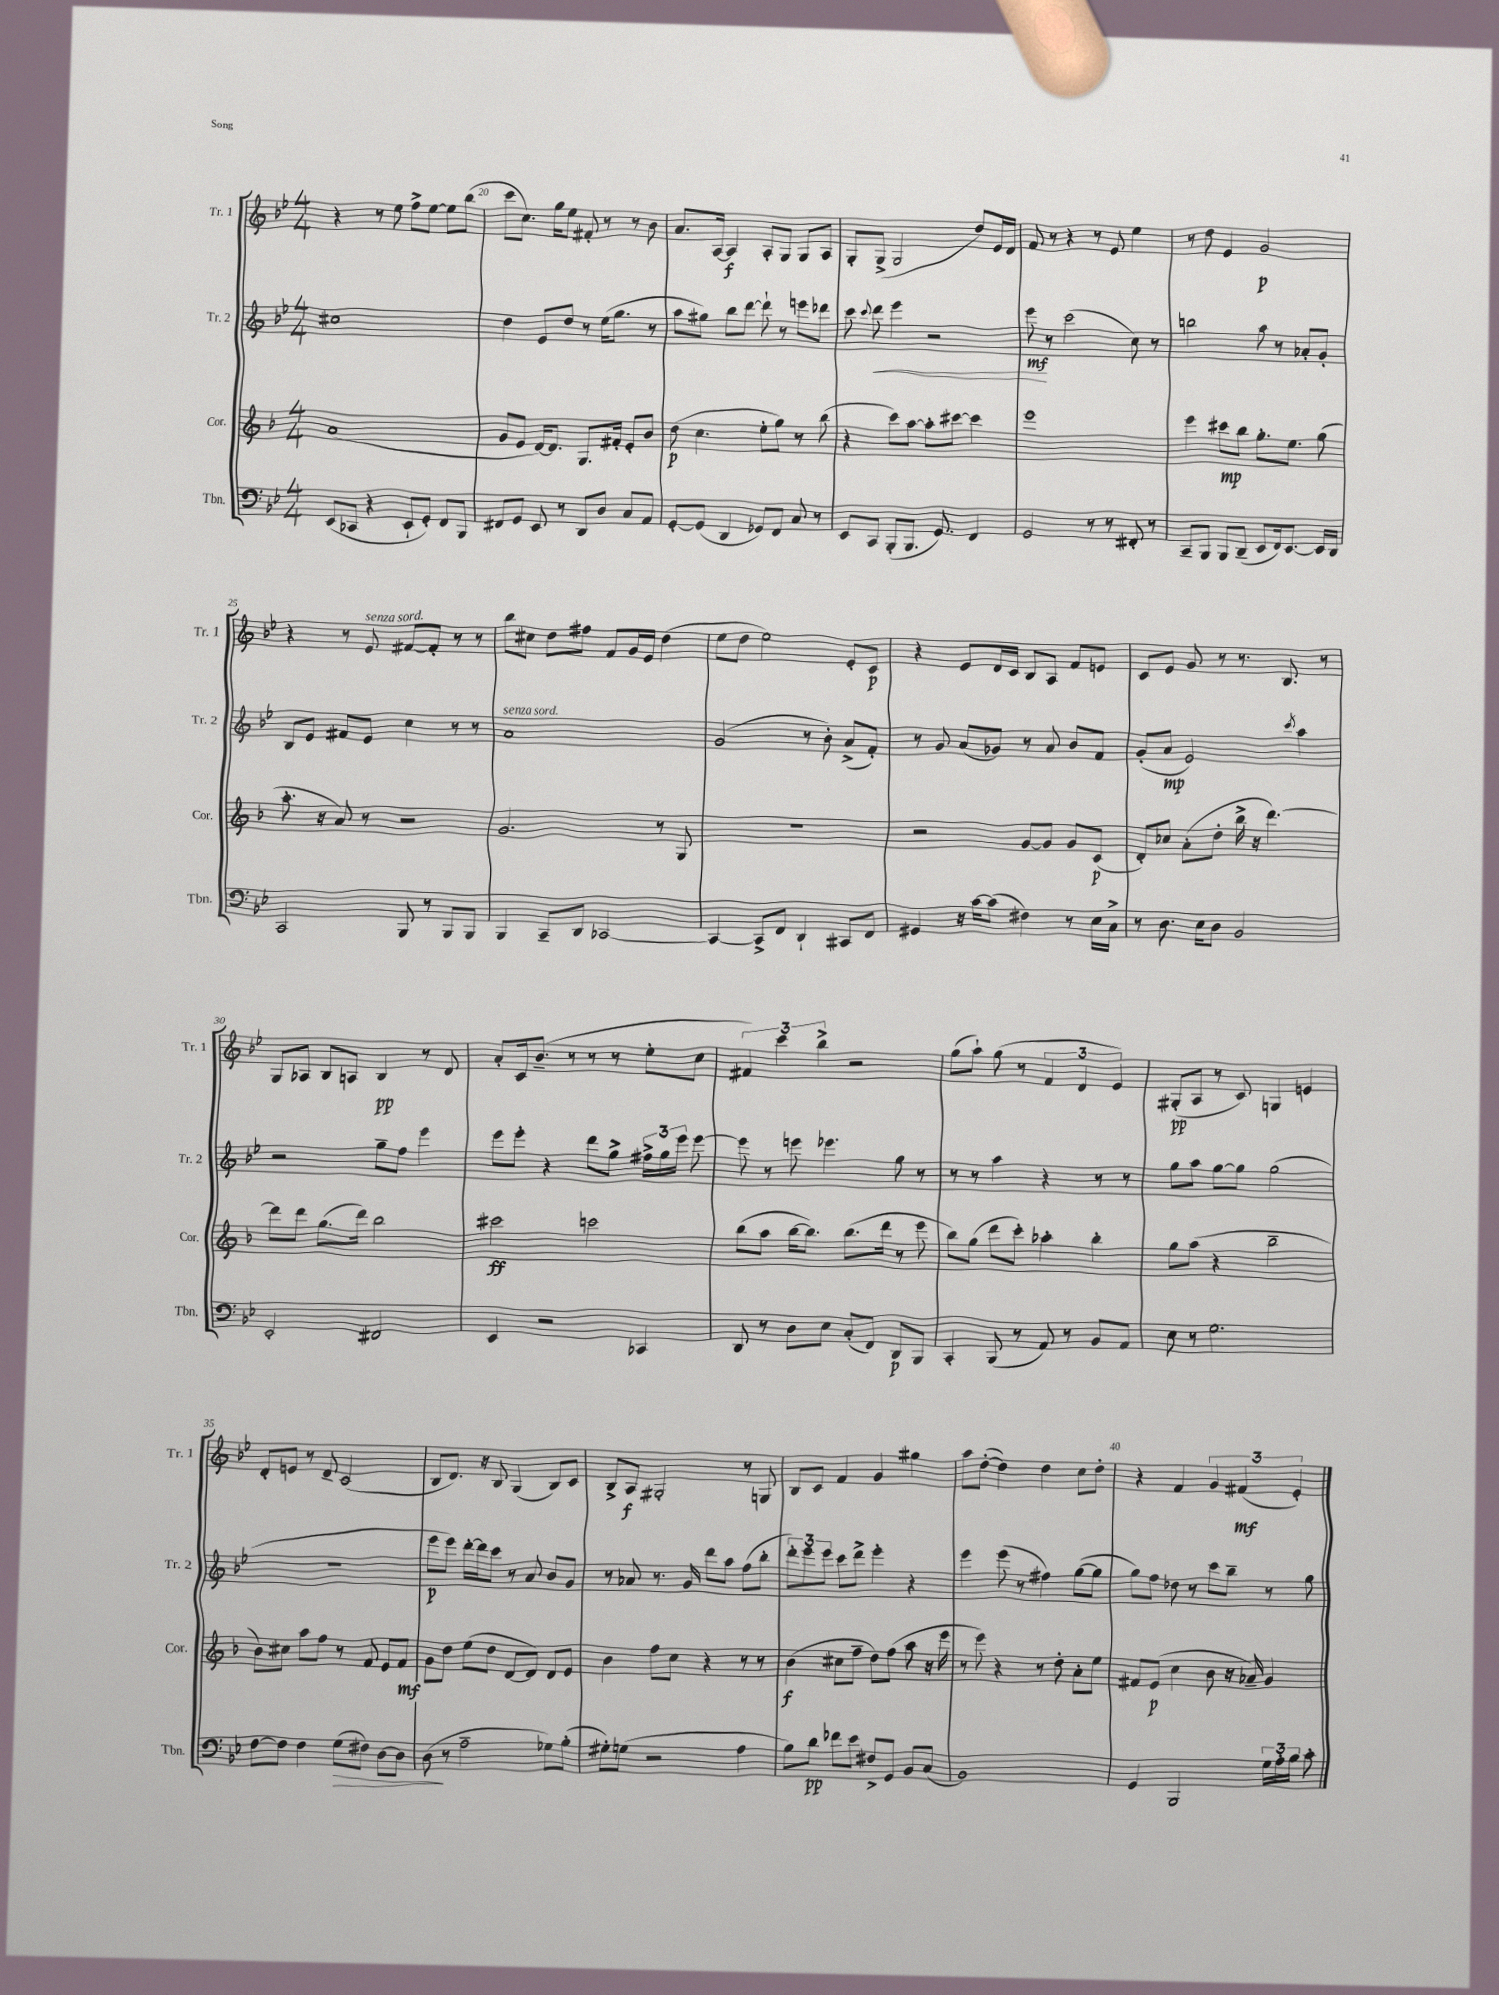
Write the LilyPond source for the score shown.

<<
\new StaffGroup <<
\new Staff = "s0" \with { instrumentName = "Tr. 1" shortInstrumentName = "Tr. 1" } {
    \clef treble \key bes \major \numericTimeSignature \time 4/4
    \autoBeamOff r4 r8 ees''8 f''8[-> ees''8]~ ees''8[ bes''8]( |
    c'''8[ c''8.]) g''16[ ees''8] fis'8-. r8 r8 bes'8 |
    a'8.[ a16]~ a4\f a8[-. g8] g8[ a8] |
    g8[-. g8]->( g2 d''8[) ees'16 d'16] |
    f'8 r8 r4 r8 ees'8 ees''4 |
    r8 d''8 ees'4 g'2\p |
    r4 r8 ees'8^\markup { \italic "senza sord." } fis'8[~ fis'8]-. r8 r8 |
    bes''8[ cis''8] d''8[ fis''8] f'8[ g'16 ees'16] d''4( |
    ees''8[ d''8] ees''2) ees'8[-. c'8]\p |
    r4 ees'8[ d'16 c'16] bes8[ a8] f'8[ e'8] |
    c'8[ ees'8] g'8 r8 r8. bes8. r8 |
    g8[ aes8] bes8[ a8] bes4\pp r8 d'8 |
    a'8[-. c'16 bes'8.]--( r8 r8 r8 ees''8[-. c''8] |
    \tuplet 3/2 { fis'4) c'''4 bes''4-> } r2 |
    g''8[( a''8]-!) g''8( r8 \tuplet 3/2 { f'4 d'4 ees'4) } |
    gis8[-.\pp( a8] r8 c'8) g4 e'4 |
    d'8[-. e'8] r8 d'8-- c'2( |
    bes8[ d'8.]) r16 bes8 g4( bes8[) c'8] |
    bes8[-> a8]\f gis2-. r8 g8 |
    bes8[ c'8] f'4 g'4 gis''4 |
    a''8[ d''8]~-.( d''4) d''4 c''8[ d''8]-. |
    r4 f'4 \tuplet 3/2 { g'4 fis'4\mf( ees'4-.) } \bar "|." |
}
\new Staff = "s1" \with { instrumentName = "Tr. 2" shortInstrumentName = "Tr. 2" } {
    \clef treble \key bes \major \numericTimeSignature \time 4/4
    \autoBeamOff cis''1 |
    d''4 ees'8[ d''8] r8 ees''16[( g''8.] r8 |
    a''8[ gis''8]) bes''8[ d'''8]~ d'''8-! r8 e'''8[ des'''8] |
    c'''8 \appoggiatura { c'''8 } d'''8\< ees'''4 r2 |
    ees'''8\mf\! r8 c'''2( c''8) r8 |
    b''2 a''8 r8 aes'8[-. g'8]-. |
    bes8[ ees'8] fis'8[ ees'8] c''4 r8 r8 |
    a'1^\markup { \italic "senza sord." } |
    g'2( r8 bes'8-.) a'8[->( f'8]-.) |
    r8 g'8 a'8[( ges'8]) r8 a'8 bes'8[ f'8] |
    g'8[-.( a'8]\mp ees'2) \acciaccatura { c'''8 } a''4 |
    r2 g''8[-- f''8] ees'''4 |
    ees'''8[ ees'''8]-. r4 d'''8[ g''8]-> \tuplet 3/2 { fis''16[-> g''16 ees'''16] } ees'''8~ |
    ees'''8 r8 e'''8 ees'''4. g''8 r8 |
    r8 r8 a''4 r4 r8 r8 |
    g''8[ a''8] g''8[~ g''8] g''2( |
    r1 |
    ees'''8[\p ees'''8]) d'''16[~-. d'''16 c'''8] r8 a'8 bes'8[ g'8] |
    r8 aes'8 r8. g'16 d'''8[ a''8] f''8[( bes''8]-. |
    \tuplet 3/2 { d'''8[-.) ees'''8 ees'''8] } c'''8[ d'''8]-> ees'''4-. r4 |
    ees'''4 ees'''8( r8 fis''4) g''8[~( g''8] |
    g''8[) f''8] des''8 r8 c'''8[ bes''8]-- r8 g''8 \bar "|." |
}
\new Staff = "s2" \with { instrumentName = "Cor." shortInstrumentName = "Cor." } {
    \clef treble \key f \major \numericTimeSignature \time 4/4
    \autoBeamOff a'1( |
    g'8[ e'8] d'16[~) d'8.] g8.[ fis'16]-. e'8[-. bes'8] |
    d''8\p( c''4. e''8[-. g''8]) r8 bes''8( |
    r4 c'''8[) a''8]~ a''8[-. cis'''8]~ cis'''4 |
    e'''1 |
    e'''4 cis'''8[\mp bes''8] g''8.[-. e''8.] g''8( |
    a''8.-. r16 a'8) r8 r2 |
    g'2. r8 g8 |
    R1 |
    r2 g'8[~ g'8] g'8[ c'8]\p( |
    d'8[-.) ces''8] a'8[-.( d''8]-. bes''16-> r16 d'''4.~) |
    d'''8[ d'''8] g''8.[( d'''16]) bes''2 |
    cis'''2\ff c'''2 |
    bes''8[( a''8] bes''16[~ bes''8.]) bes''8.[( d'''16] r8 e'''8 |
    bes''8[) g''8]( d'''8[ c'''8]-.) aes''4-. bes''4-. |
    g''8[ a''8]( r4 bes''2-- |
    bes'8[) cis''8] a''8[ f''8] r8 f'8 e'8[ f'8]\mf |
    g'8[ d''8] e''8[( d''8] d'8[~ d'8]) d'8[ e'8] |
    bes'4 f''8[ c''8] r4 r8 r8 |
    bes'4\f( cis''8[ f''8]-- d''8[) f''8]( a''8 r16 e'''16 |
    r8 e'''8) r4 r8 d''8-. a'8[-. e''8] |
    fis'8[ e'8]\p( c''4 bes'8 r16 aes'16--) g'4 \bar "|." |
}
\new Staff = "s3" \with { instrumentName = "Tbn." shortInstrumentName = "Tbn." } {
    \clef bass \key bes \major \numericTimeSignature \time 4/4
    \autoBeamOff ees,8[( ces,8] r4 ees,8[-! g,8]-.) f,8[ bes,,8] |
    fis,8[ g,8] ees,8 r8 d,8[ d8] c8[ a,8] |
    g,8[~-. g,8]( d,4 ges,8[) f,8] c8 r8 |
    ees,8[ c,8] bes,,8[-.( bes,,8.] g,8.) f,4 |
    g,2 r8 r8 fis,8-. r8 |
    c,8[-- bes,,8] bes,,8[ d,8]--( ees,8[ f,16) ees,8.]~ ees,16[ d,16] |
    c,2 bes,,8 r8 bes,,8[ bes,,8] |
    bes,,4 c,8[-- d,8] ces,2~ |
    ces,4~ ces,8[-> f,8] d,4-! cis,8[ f,8] |
    gis,4 r16 c'16[~ c'8]( fis4) r8 ees16[ c16]-> |
    r8 d8. ees16[ d8] bes,2 |
    ees,2-. fis,2 |
    ees,4 r2 ces,4 |
    d,8 r8 d8[ ees8] c8[-.( f,8]) d,8[\p bes,,8] |
    c,4-. bes,,8( r8 a,8) r8 bes,8[ a,8] |
    ees8 r8 g2. |
    f8[~ f8] f4 g8[\>( fis8]) d8[~ d8] |
    d8\!( r8 a2-- ges8[) bes8]-.( |
    gis8[-.) g8]( r2 a4 |
    bes8[) d'8]\pp fes'8[ ees'8] fis8[-> g,8] bes,8[ c8]( |
    bes,1) |
    g,4 bes,,2 \tuplet 3/2 { g16[ a16-. bes16] } c'8-. \bar "|." |
}
>>
>>
\layout { \context { \Score currentBarNumber = #19 \override BarNumber.break-visibility = ##(#f #t #t) barNumberVisibility = #(every-nth-bar-number-visible 5) } }
